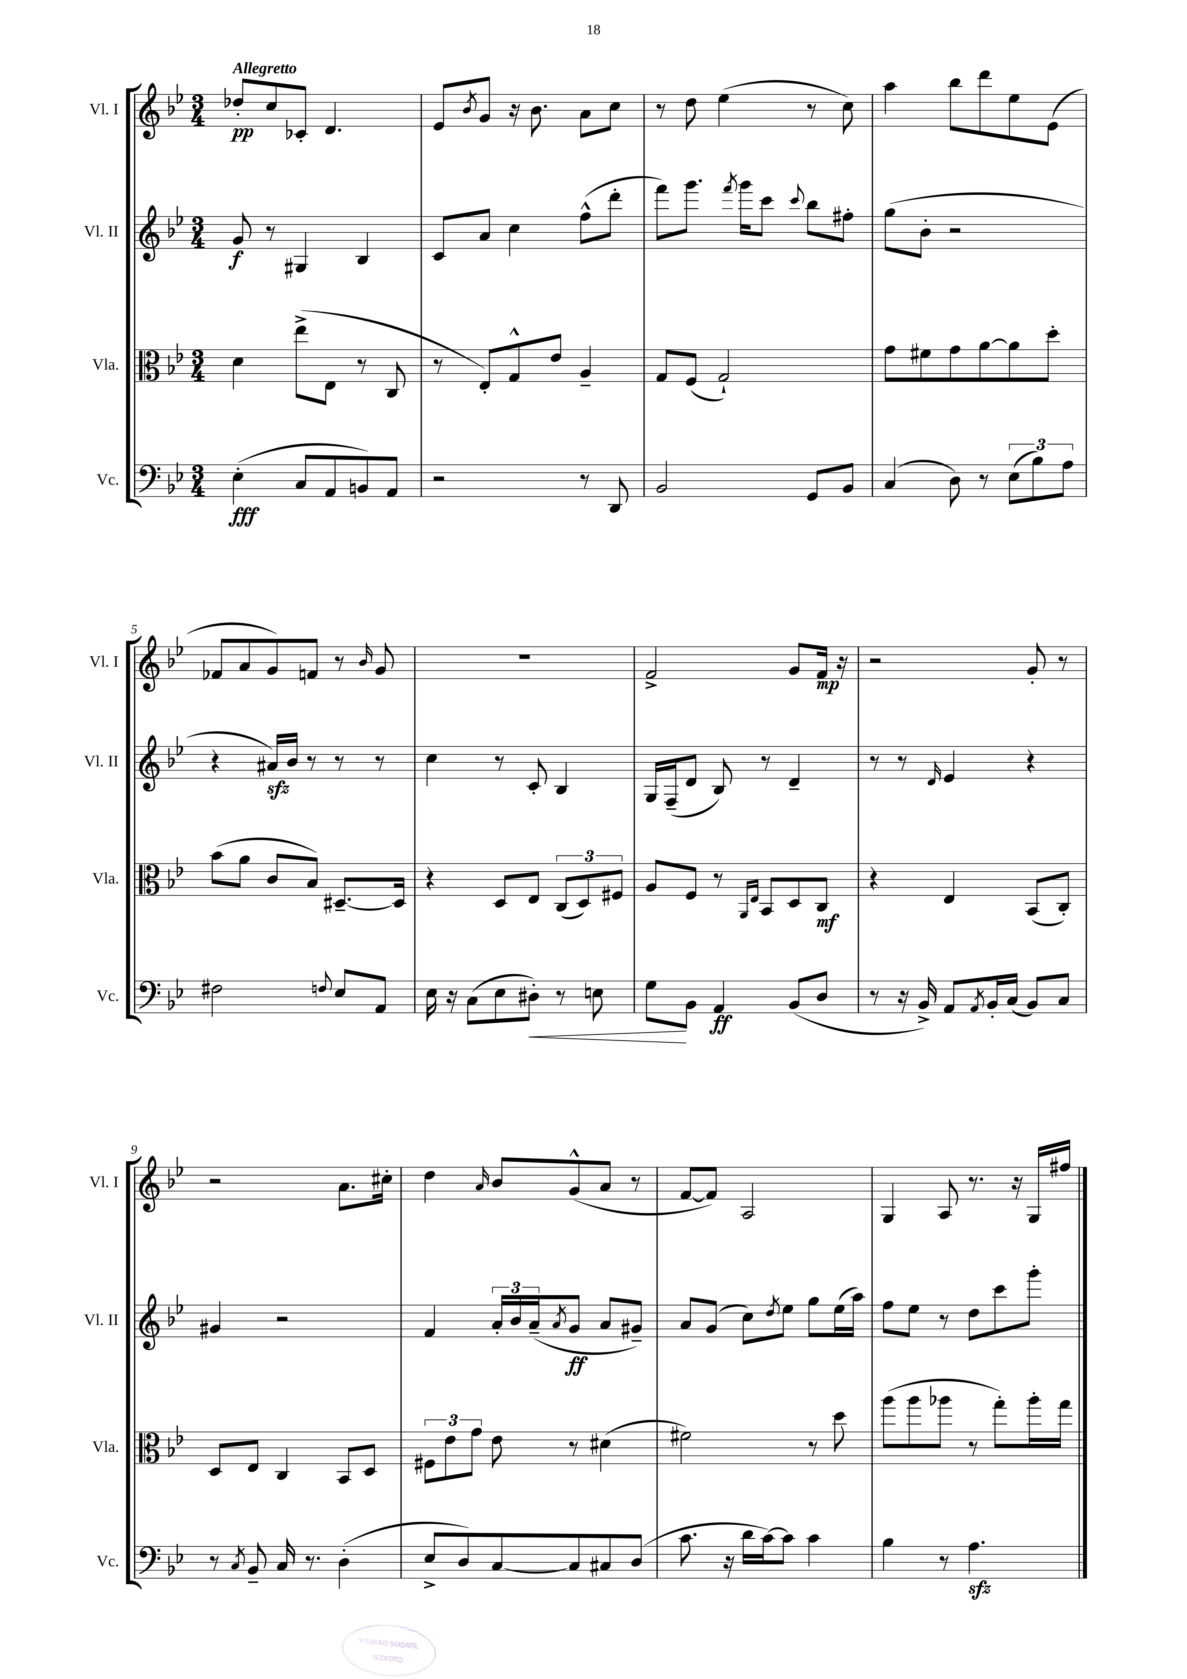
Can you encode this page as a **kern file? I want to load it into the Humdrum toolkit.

**kern	**dynam	**kern	**dynam	**kern	**dynam	**kern	**dynam
*part4	*part4	*part3	*part3	*part2	*part2	*part1	*part1
*staff4	*staff4	*staff3	*staff3	*staff2	*staff2	*staff1	*staff1
*I"Vc.	*	*I"Vla.	*	*I"Vl. II	*	*I"Vl. I	*
*I'Vc.	*	*I'Vla.	*	*I'Vl. II	*	*I'Vl. I	*
*clefF4	*	*clefC3	*	*clefG2	*	*clefG2	*
*k[b-e-]	*	*k[b-e-]	*	*k[b-e-]	*	*k[b-e-]	*
*M3/4	*	*M3/4	*	*M3/4	*	*M3/4	*
=1	=1	=1	=1	=1	=1	=1	=1
!	!	!	!	!	!	!LO:TX:a:B:t=Allegretto	!
(4E-'\	fff	4d\	.	8g/	f	8dd-X'/L	pp
.	.	.	.	8r	.	8cc/	.
8C/L	.	(8ee-^\L	.	4G#X/	.	8c-X'/J	.
8AA/	.	8E-\J	.	.	.	4.d/	.
8BBn/)	.	8r	.	4B-/	.	.	.
8AA/J	.	8C/	.	.	.	.	.
=2	=2	=2	=2	=2	=2	=2	=2
2r	.	8r	.	8c/L	.	8e-/L	.
.	.	.	.	.	.	8qb-/	.
.	.	8E-'/L)	.	8a/J	.	8g/J	.
.	.	8G^^/	.	4cc\	.	16r	.
.	.	.	.	.	.	8.b-\	.
.	.	8e-/J	.	.	.	.	.
8r	.	4A~/	.	(8ff^^\L	.	8a\L	.
8DD/	.	.	.	8ddd'\J	.	8cc\J	.
=3	=3	=3	=3	=3	=3	=3	=3
2BB-/	.	8G/L	.	8fff\L)	.	8r	.
.	.	(8F/J	.	8.ggg\J	.	8dd\	.
.	.	2G`/)	.	.	.	(4ee-\	.
.	.	.	.	8qfff/	.	.	.
.	.	.	.	16ggg\KL	.	.	.
.	.	.	.	8ccc\J	.	.	.
.	.	.	.	8qqccc/	.	.	.
8GG/L	.	.	.	8bb-\L	.	8r	.
8BB-/J	.	.	.	8ff#X'\J	.	8cc\)	.
=4	=4	=4	=4	=4	=4	=4	=4
(4C/	.	8g\L	.	(8gg\L	.	4aa\	.
.	.	8f#X\	.	8b-'\J	.	.	.
8D\)	.	8g\	.	2r	.	8bb-\L	.
8r	.	[8a\	.	.	.	8ddd\	.
(12E-\L	.	8a\]	.	.	.	8ee-\	.
12B-\)	.	.	.	.	.	.	.
.	.	8dd'\J	.	.	.	(8e-\J	.
12A\J	.	.	.	.	.	.	.
!!LO:LB:g=z
=5	=5	=5	=5	=5	=5	=5	=5
2F#X\	.	(8b-\L	.	4r	.	8f-X/L	.
.	.	8a\J	.	.	.	8a/	.
.	.	8c/L	.	16a#Xzz/LL)	.	8g/)	.
.	.	.	.	16b-/JJ	.	.	.
.	.	8B-/J)	.	8r	.	8fn/J	.
8qqFn/	.	.	.	.	.	.	.
8E-/L	.	[8.D#X~/L	.	8r	.	8r	.
.	.	.	.	.	.	16qqb-/	.
8AA/J	.	.	.	8r	.	8g/	.
.	.	16D#/Jk]	.	.	.	.	.
=6	=6	=6	=6	=6	=6	=6	=6
16E-\	.	4r	.	4cc\	.	2.r	.
16r	.	.	.	.	.	.	.
(8C\L	.	.	.	.	.	.	.
8E-\	.	8D/L	.	8r	.	.	.
!	!LO:HP:b	!	!	!	!	!	!
8D#X'\J)	<	8E-/J	.	8c'/	.	.	.
8r	.	(12C/L	.	4B-/	.	.	.
.	.	12D/)	.	.	.	.	.
8En\	.	.	.	.	.	.	.
.	.	12F#X/J	.	.	.	.	.
=7	=7	=7	=7	=7	=7	=7	=7
8G\L	.	8A/L	.	16G/LL	.	2f^/	.
.	.	.	.	(16F~/J	.	.	.
8BB-\J	[	8F/J	.	8d/J	.	.	.
4AA/	ff	8r	.	8B-/)	.	.	.
.	.	16qqAA/LL	.	.	.	.	.
.	.	16qqE-/JJ	.	.	.	.	.
.	.	8BB-/L	.	8r	.	.	.
(8BB-/L	.	8D/	.	4d~/	.	8g/L	.
8D/J	.	8C/J	mf	.	.	16f/Jk	mp
.	.	.	.	.	.	16r	.
=8	=8	=8	=8	=8	=8	=8	=8
8r	.	4r	.	8r	.	2r	.
16r	.	.	.	8r	.	.	.
16BB-^/)	.	.	.	.	.	.	.
.	.	.	.	16qqd/	.	.	.
8AA/L	.	4E-/	.	4e-/	.	.	.
8qAA/	.	.	.	.	.	.	.
16BB-'/L	.	.	.	.	.	.	.
(16C/JJ	.	.	.	.	.	.	.
8BB-/L)	.	(8BB-/L	.	4r	.	8g'/	.
8C/J	.	8C'/J)	.	.	.	8r	.
!!LO:LB:g=z
=9	=9	=9	=9	=9	=9	=9	=9
8r	.	8D/L	.	4g#X/	.	2r	.
8qC/	.	.	.	.	.	.	.
8BB-~/	.	8E-/J	.	.	.	.	.
16C/	.	4C/	.	2r	.	.	.
8.r	.	.	.	.	.	.	.
(4D'\	.	8BB-/L	.	.	.	8.a\L	.
.	.	8D/J	.	.	.	.	.
.	.	.	.	.	.	16cc#X'\Jk	.
=10	=10	=10	=10	=10	=10	=10	=10
8E-^/L	.	12F#X\L	.	4f/	.	4dd\	.
.	.	12e-\	.	.	.	.	.
8D/)	.	.	.	.	.	.	.
.	.	12g\J	.	.	.	.	.
.	.	.	.	.	.	16qqa/	.
[8C/	.	8e-\	.	24a'/LL	.	8b-/L	.
.	.	.	.	24b-/	.	.	.
.	.	.	.	(24a~/J	.	.	.
.	.	.	.	8qa/	.	.	.
8C/]	.	8r	.	8g/J	ff	(8g^^/	.
8C#X/	.	(4d#X\	.	8a/L	.	8a/J	.
(8D/J	.	.	.	8g#X~/J)	.	8r	.
=11	=11	=11	=11	=11	=11	=11	=11
8.c\	.	2f#X\)	.	8a/L	.	[8f/L	.
.	.	.	.	(8g/J	.	8f/J])	.
16r	.	.	.	.	.	.	.
16d\LL	.	.	.	8cc\L)	.	2A/	.
[16c\J)	.	.	.	.	.	.	.
.	.	.	.	8qdd/	.	.	.
8c\J]	.	.	.	8ee-\J	.	.	.
4c\	.	8r	.	8gg\L	.	.	.
.	.	8dd\	.	(16ee-\L	.	.	.
.	.	.	.	16aa\JJ)	.	.	.
=12	=12	=12	=12	=12	=12	=12	=12
4B-\	.	(8aa\L	.	8ff\L	.	4G/	.
.	.	8aa\	.	8ee-\J	.	.	.
8r	.	8aa-X\J	.	8r	.	8A/	.
4.Azz\	.	8r	.	8dd\L	.	8.r	.
.	.	8gg'\L)	.	8ccc\	.	.	.
.	.	.	.	.	.	16r	.
.	.	16aa-'\L	.	8ggg'\J	.	16G/LL	.
.	.	16gg\JJ	.	.	.	16ff#X/JJ	.
==	==	==	==	==	==	==	==
*-	*-	*-	*-	*-	*-	*-	*-
